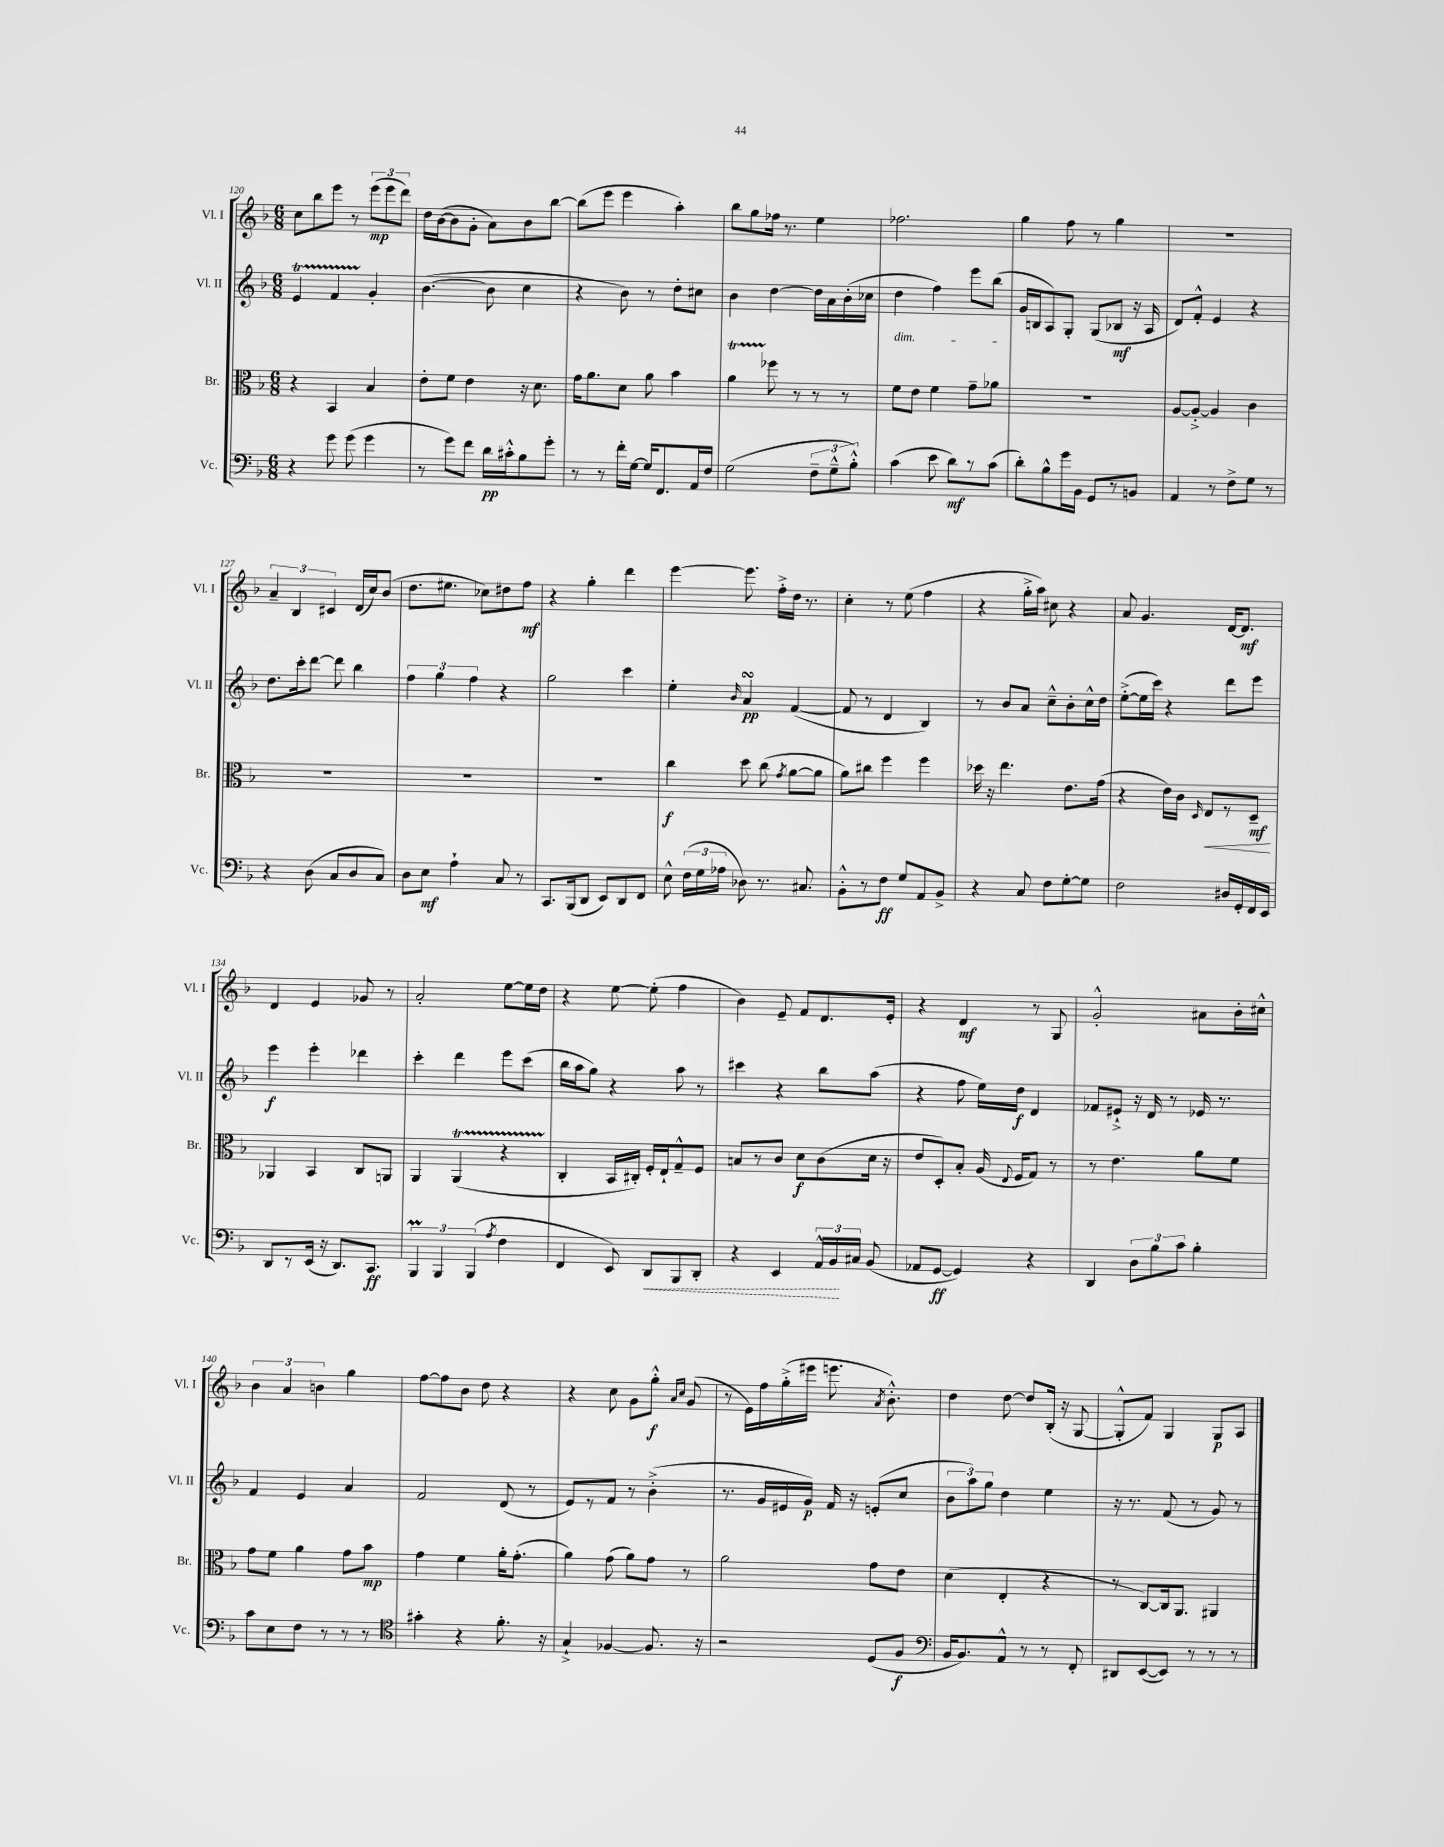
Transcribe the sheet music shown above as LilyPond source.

<<
\new StaffGroup <<
\new Staff = "s0" \with { instrumentName = "Vl. I" shortInstrumentName = "Vl. I" } {
    \clef treble \key f \major \numericTimeSignature \time 6/8
    \autoBeamOff c''8[ bes''8 e'''8] r8 \tuplet 3/2 { e'''8[\mp( e'''8 d'''8]) } |
    d''16[ bes'16~( bes'8 g'8]-. a'8[) bes'8 bes''8]~ |
    bes''8[( e'''8] e'''4 a''4-.) |
    bes''8[ g''8 fes''16] r8. e''4 |
    fes''2. |
    g''4 f''8 r8 g''4 |
    R2. |
    \tuplet 3/2 { a'4-- bes4 cis'4 } d'16[( c''16) bes'8]( |
    d''8.[ eis''8.] ces''8[) dis''8 f''8]\mf |
    r4 g''4-. d'''4 |
    e'''4~ e'''8. f''16[-.-> d''16] r8. |
    c''4-. r8 e''8( f''4 |
    r4 g''16[-.-> a''16]) cis''8 r4 |
    a'8 g'4. d'16[~ d'8.]\mf |
    d'4 e'4 ges'8 r8 |
    a'2-. e''8[~ e''16 d''16] |
    r4 e''8~ e''8-.( f''4 |
    bes'4) e'8-- f'8[ d'8. e'16]-. |
    r4 d'4\mf r8 g8 |
    g'2-.-^ ais'8[ bes'16-. cis''16]-^ |
    \tuplet 3/2 { bes'4 a'4 b'4 } g''4 |
    f''8[~ f''8 bes'8] d''8 r4 |
    r4 c''8 g'8[ g''8]-.-^\f \grace { a'16[ c''16] } g'8( |
    r8 e'16[) f''16 g''16-.->( eis'''16] e'''8. \acciaccatura { a'8 } bes'8.-.-^) |
    d''4 d''8~ d''8[ bes16]-.( r16 g8~ |
    g8[-.-^ f'8]) g4 g8[\p a8] \bar "|." |
}
\new Staff = "s1" \with { instrumentName = "Vl. II" shortInstrumentName = "Vl. II" } {
    \clef treble \key f \major \numericTimeSignature \time 6/8
    \autoBeamOff e'4\startTrillSpan f'4 g'4-.\stopTrillSpan |
    bes'4.~( bes'8 c''4 |
    r4 bes'8) r8 d''8[-. cis''8] |
    bes'4 d''4~ d''16[ a'16 bes'16-.( ces''16] |
    d''4\dim f''4) e'''8[ bes''8]( |
    g'16[\! b16 a8) g8]-. g8[( bes8]\mf r16 a16 |
    d'8[) f'8]-.-^ e'4 r4 |
    d''8.[ c'''16-. d'''8]~ d'''8 bes''4 |
    \tuplet 3/2 { f''4 g''4 f''4 } r4 |
    g''2 c'''4 |
    e''4-. \grace { bes'16 } a'4\turn\pp f'4~( |
    f'8 r8 d'4 bes4) |
    r8 bes'8[ a'8] c''8[---^ bes'8-. c''16-^ d''16] |
    e''8[~-.->( e''16 c'''16]) r4 d'''8[ e'''8] |
    e'''4\f e'''4-. des'''4 |
    c'''4-. d'''4 e'''8[ c'''8]( |
    bes''16[ a''16 g''8]) r4 a''8 r8 |
    cis'''4 r4 bes''8[ a''8]( |
    r4 f''8 e''16[) d''16]\f d'4 |
    fes'8[ eis'8]-!-> r16 d'16 r8 ees'16 r8. |
    f'4 e'4 a'4 |
    f'2 d'8( r8 |
    e'8[) r8 f'8] r8 bes'4-.->( |
    r8. g'16[ eis'16 g'16]\p) f'16 r16 e'8[-.( c''8] |
    \tuplet 3/2 { bes'8[ a''8) g''8] } d''4 e''4 |
    r16 r8. f'8( r8 g'8) r8 \bar "|." |
}
\new Staff = "s2" \with { instrumentName = "Br." shortInstrumentName = "Br." } {
    \clef alto \key f \major \numericTimeSignature \time 6/8
    \autoBeamOff r4 bes,4 bes4 |
    e'8[-. f'8] e'4 r16 d'8. |
    g'16[ a'8. d'8] a'8 bes'4 |
    a'4\startTrillSpan fes''8\stopTrillSpan r8 r8 r8 |
    f'8[ e'8] f'4 g'8[-- aes'8] |
    R2. |
    a8[~ a8]~-.-> a4 c'4 |
    R2. |
    R2. |
    R2. |
    c''4\f d''8 c''8( \acciaccatura { g'8 } a'8[~ a'8] |
    a'8[) cis''8] f''4 f''4 |
    des''16 r16 e''4. e'8.[ g'16]( |
    r4 e'16[) c'16] \grace { d16 } e8[\< r8 d8]--\mf\! |
    aes,4 bes,4 c8[ a,8] |
    a,4 a,4\startTrillSpan( r4 |
    c4-.\stopTrillSpan bes,16[ cis16]-.) f16[-. e16-! g8---^ f8] |
    b8[ r8 c'8] d'8[\f c'8( d'16] r16 |
    e'8[ d8-.) bes8]-. a16( \appoggiatura { e8 } f16[ g8]) r8 |
    r8 e'4. a'8[ f'8] |
    g'8[ f'8] a'4 g'8[ bes'8]\mp |
    g'4 f'4 a'16[-. g'8.]-.( |
    a'4) g'8( a'8[) g'8] r8 |
    a'2 g'8[ e'8] |
    d'4( e4-. r4 |
    r8 c8[~) c16 a,8.] ais,4 \bar "|." |
}
\new Staff = "s3" \with { instrumentName = "Vc." shortInstrumentName = "Vc." } {
    \clef bass \key f \major \numericTimeSignature \time 6/8
    \autoBeamOff r4 g'8 g'8( g'4 |
    r8 g'8[) f'8] d'16[\pp cis'16-.-^ bes8 g'8]-. |
    r8 r8 f'16[-. g16]~ g16[ f,8. a,16 f16] |
    g2( \tuplet 3/2 { f8[-- g8---^ bes8]-.-^) } |
    c'4( e'8 d'8[\mf) r8 c'8]( |
    d'8[-.) bes8-^ g'16 bes,16] g,8[ r8 b,8] |
    a,4 r8 f8[-> g8] r8 |
    r4 d8( c8[ d8 c8]) |
    d8[ e8]\mf a4-! c8 r8 |
    c,8.[ bes,,16( d,8] e,8[) d,8 f,8] |
    e8-^ \tuplet 3/2 { f16[( g16 aes16] } des8) r8. cis8. |
    bes,8[-.-^ r8 f8]\ff g8[ a,8 bes,8]-> |
    r4 c8 f8[ g8~-. g8] |
    f2 dis16[ g,16-. f,16 e,16] |
    d,8[ r8 e,16]( r16 d,8.[) c,8.]\ff |
    \tuplet 3/2 { bes,,4\prall bes,,4 bes,,4( } \acciaccatura { a8 } f4 |
    f,4 e,8) \once \override Hairpin.style = #'dashed-line d,8[\< bes,,8 d,8]-. |
    r4 e,4 \tuplet 3/2 { a,16[-^ bes,16\! cis16] } bes,8( |
    aes,8[ g,8]~\ff g,4) r4 |
    d,4 \tuplet 3/2 { d8[ bes8 c'8] } bes4-. |
    c'8[ e8 f8] r8 r8 r8 |
    \clef tenor gis'4-. r4 f'8.-. r16 |
    g4-!-> fes4~ fes8. r16 |
    r2 d8[( f8]\f |
    \clef bass bes,16[ bes,8.) a,8]-^ r8 r8 f,8-. |
    dis,8[ e,8~( e,8]) r8 r8 r8 \bar "|." |
}
>>
>>
\layout { \context { \Score currentBarNumber = #120 } }
